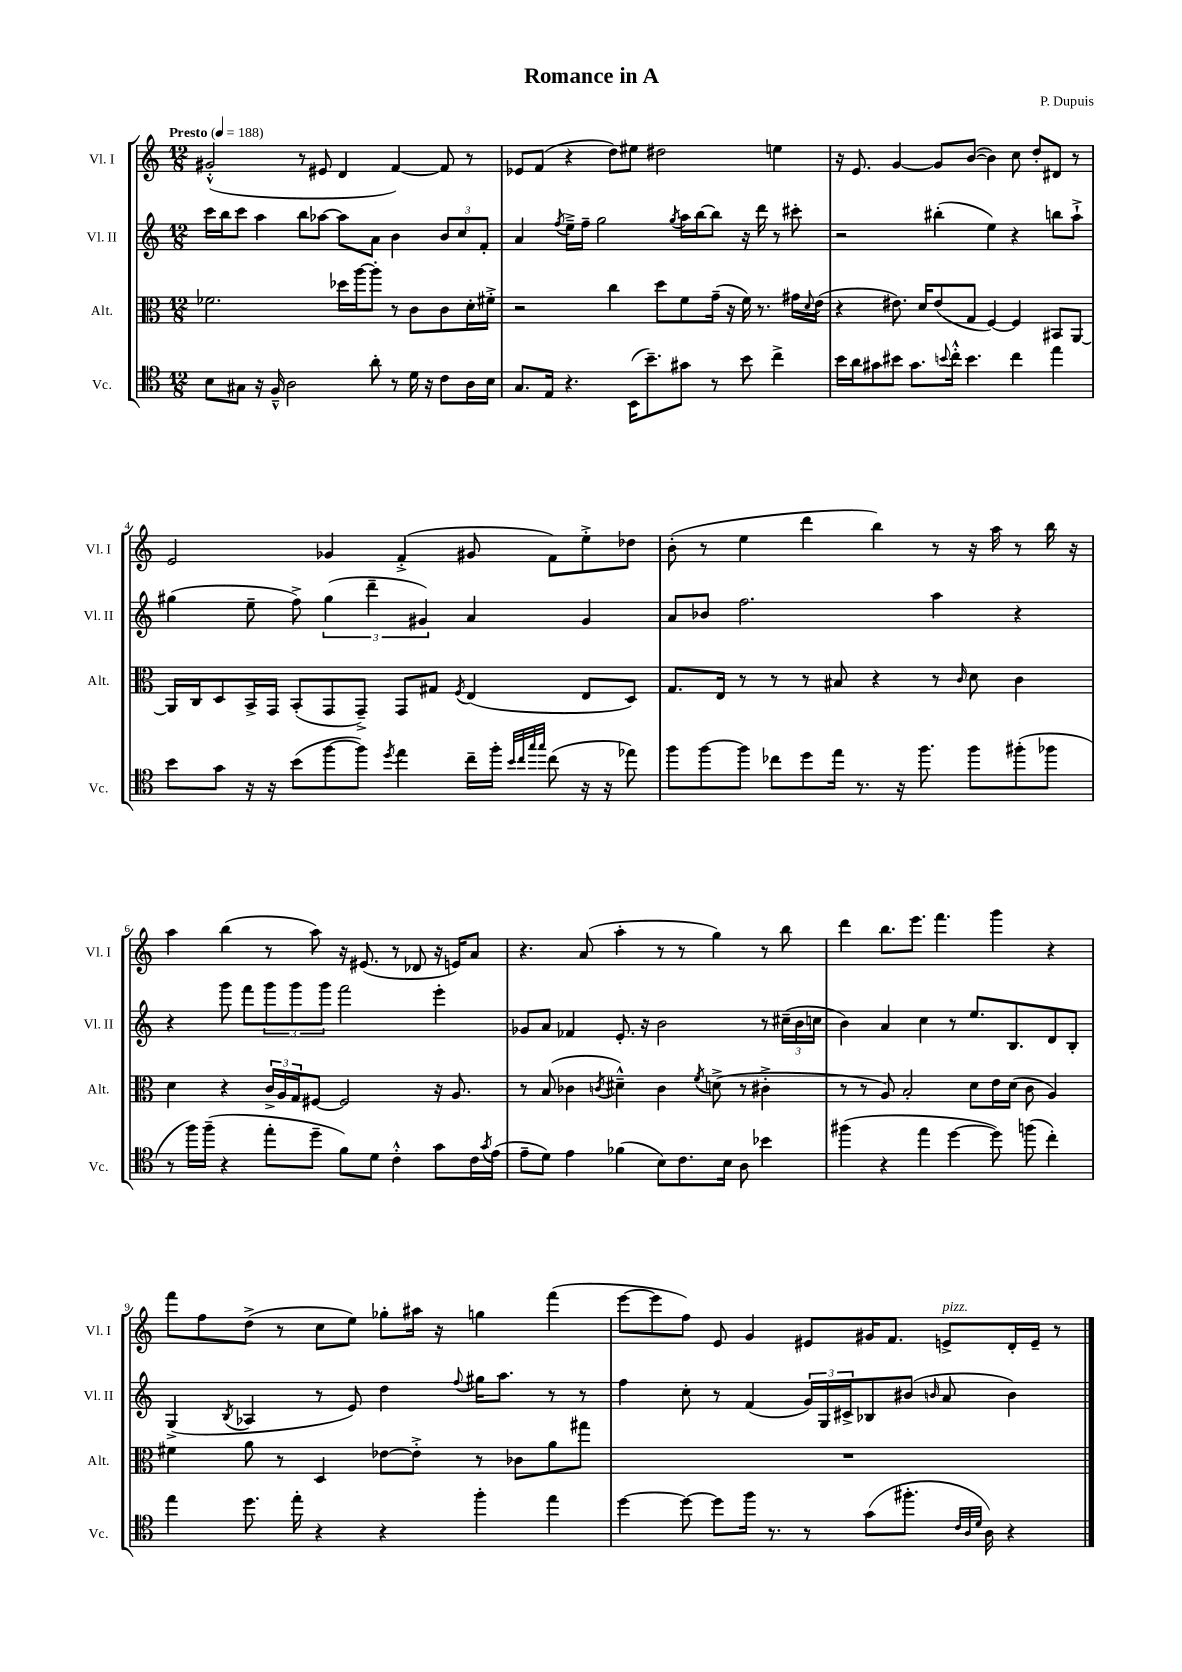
\header { title = "Romance in A" composer = "P. Dupuis" }
<<
\new StaffGroup <<
\new Staff = "s0" \with { instrumentName = "Vl. I" shortInstrumentName = "Vl. I" } {
    \clef treble \key c \major \numericTimeSignature \time 12/8 \tempo "Presto" 4 = 188
    gis'2-.-^( r8 eis'8 d'4 f'4~) f'8 r8 |
    ees'8 f'8( r4 d''8) eis''8 dis''2 e''4 |
    r16 e'8. g'4~ g'8 b'8~( b'4) c''8 d''8-. dis'8 r8 |
    e'2 ges'4 f'4-.->( gis'8 f'8) e''8-.-> des''8 |
    b'8-.( r8 e''4 d'''4 b''4) r8 r16 a''16 r8 b''16 r16 |
    a''4 b''4( r8 a''8) r16 eis'8.( r8 des'8 r16 e'16) a'8 |
    r4. a'8( a''4-. r8 r8 g''4) r8 b''8 |
    d'''4 b''8. e'''8. f'''4. g'''4 r4 |
    f'''8 f''8 d''8->( r8 c''8 e''8) ges''8-. ais''16 r16 g''4 f'''4( |
    e'''8~ e'''8 f''8) e'8 g'4 eis'8 gis'16 f'8. e'8->^\markup { \italic "pizz." } d'16-. e'16-- r8 \bar "|." |
}
\new Staff = "s1" \with { instrumentName = "Vl. II" shortInstrumentName = "Vl. II" } {
    \clef treble \key c \major \numericTimeSignature \time 12/8
    c'''16 b''16 c'''8 a''4 b''8 aes''8~ aes''8 a'8 b'4 \tuplet 3/2 { b'8 c''8 f'8-. } |
    a'4 \acciaccatura { f''8 } e''16---> f''16-- g''2 \acciaccatura { g''8 } a''16 b''16~ b''8 r16 d'''16 r8 cis'''8-. |
    r2 bis''4-.( e''4) r4 b''8 a''8-!-> |
    gis''4( e''8-- f''8->) \tuplet 3/2 { gis''4( d'''4-- gis'4) } a'4 gis'4 |
    a'8 bes'8 f''2. a''4 r4 |
    r4 g'''8 f'''8 \tuplet 3/2 { g'''8 g'''8 g'''8 } f'''2 e'''4-. |
    ges'8 a'8 fes'4 e'8.-. r16 b'2 r8 \tuplet 3/2 { cis''16--( b'16 c''16 } |
    b'4) a'4 c''4 r8 e''8. b8. d'8 b8-. |
    g4->( \acciaccatura { b8 } aes4 r8 e'8) d''4 \appoggiatura { f''8 } gis''16 a''8. r8 r8 |
    f''4 c''8-. r8 f'4( \tuplet 3/2 { g'16) g16 cis'16-> } bes8 bis'8( \grace { b'16 } a'8 b'4) \bar "|." |
}
\new Staff = "s2" \with { instrumentName = "Alt." shortInstrumentName = "Alt." } {
    \clef alto \key c \major \numericTimeSignature \time 12/8
    fes'2. des''16 a''16~ a''8-. r8 c'8 c'8 d'16-. fis'16-.-> |
    r2 c''4 d''8 f'8 g'16--( r16 f'16) r8. gis'16 \appoggiatura { d'8 } e'16( |
    r4 eis'8.) d'16 eis'8( g8 f4~) f4 bis,8 a,8~ |
    a,16 c16 d8 b,16-> g,16 b,8-.( g,8 g,8--->) g,8 gis8 \acciaccatura { f8 } e4( e8 d8) |
    g8. e16 r8 r8 r8 bis8 r4 r8 \grace { c'16 } d'8 c'4 |
    d'4 r4 \tuplet 3/2 { c'16-> a16 g16 } fis8~ fis2 r16 a8. |
    r8 b8( ces'4 \acciaccatura { c'8 } dis'4---^) c'4 \acciaccatura { f'8 } d'8->( r8 cis'4-.-> |
    r8 r8 a8) b2-. d'8 e'16 d'16( c'8 a4) |
    fis'4 a'8 r8 d4 ees'8~ ees'8-.-> r8 ces'8 a'8 gis''8 |
    R1. \bar "|." |
}
\new Staff = "s3" \with { instrumentName = "Vc." shortInstrumentName = "Vc." } {
    \clef tenor \key c \major \numericTimeSignature \time 12/8
    b8 gis8 r16 f16---^ a2 a'8-. r8 d'16 r16 c'8 a16 b16 |
    g8. e16 r4. b,16( b'8.--) gis'8 r8 b'8 c''4-> |
    b'16 a'16 gis'8 bis'8 gis'8. \appoggiatura { b'8 } c''16-.-^ b'4. c''4 e''4 |
    b'8 g'8 r16 r16 b'8( f''8~ f''8) \acciaccatura { d''8 } e''4 c''16-- f''16-. \grace { b'32 c''32 g''32 g''32 } c''8( r16 r16 ees''8) |
    f''8 f''8~ f''8 ces''8 d''8 e''16 r8. r16 f''8. f''8 fis''8-.( fes''8 |
    r8 f''16) f''16--( r4 e''8-. d''8-- f'8) d'8 c'4-.-^ g'8 c'16 \acciaccatura { g'8 } e'16( |
    e'8-- d'8) e'4 fes'4( b8) c'8. b16 a8 bes'4 |
    fis''4( r4 e''4 d''4~ d''8) f''8( c''4-.) |
    e''4 d''8. e''16-. r4 r4 f''4-. e''4 |
    d''4~ d''8~ d''8 f''16 r8. r8 g'8( fis''8.-. \grace { c'32 a32 d'32 } a16) r4 \bar "|." |
}
>>
>>
